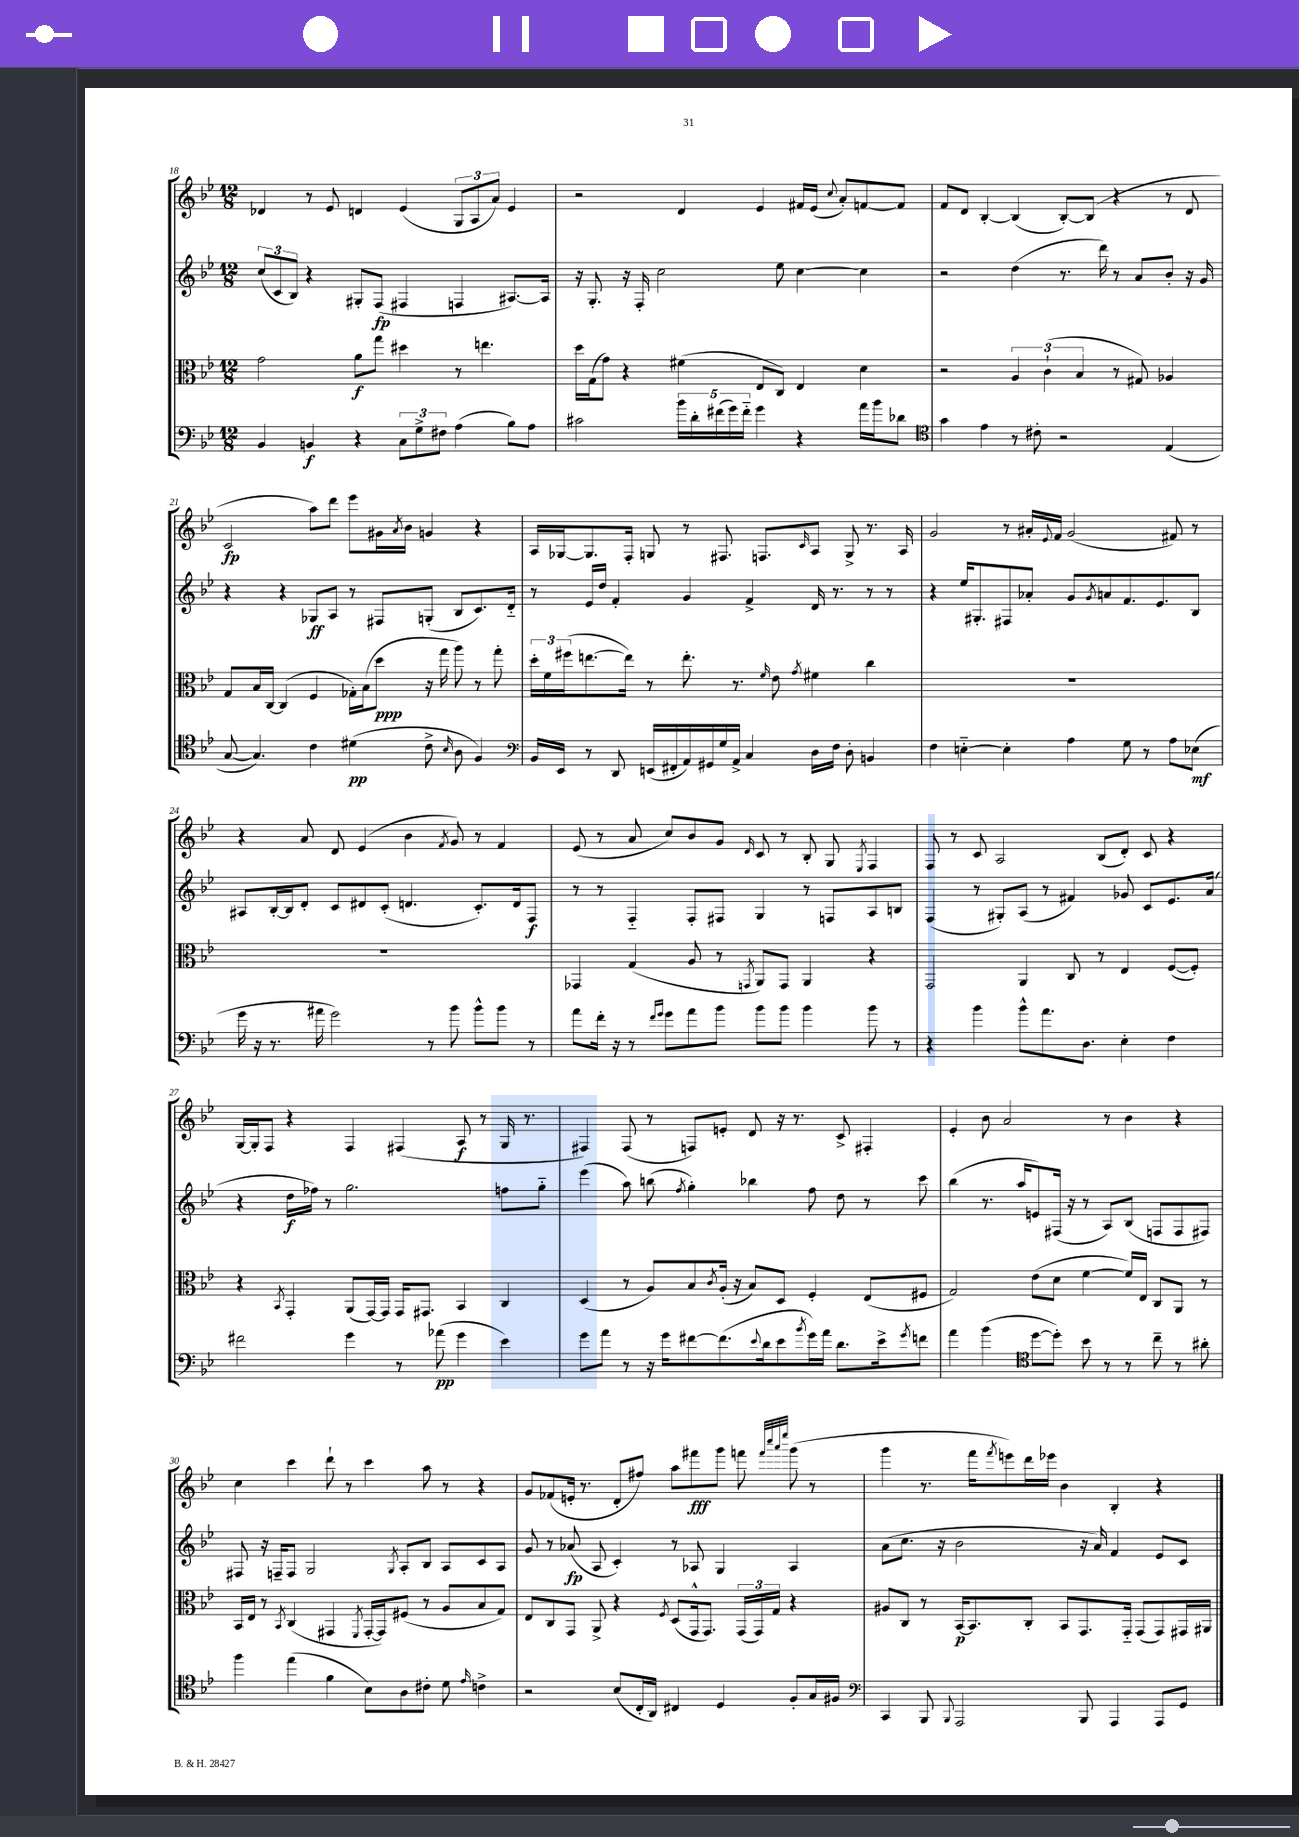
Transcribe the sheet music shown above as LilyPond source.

<<
\new StaffGroup <<
\new Staff = "s0" {
    \clef treble \key bes \major \numericTimeSignature \time 12/8
    des'4 r8 ees'8 d'4 ees'4( \tuplet 3/2 { g8 a8 a'8) } ees'4 |
    r2 d'4 ees'4 fis'16 ees'16( \appoggiatura { c''8 } a'8-.) f'8~ f'8 |
    f'8 d'8 bes4~-. bes4( bes8~-.) bes8( r4 r8 d'8 |
    c'2\fp a''8) d'''8 ees'''8 gis'16 \acciaccatura { a'8 } bes'16 g'4 r4 |
    a16 ges16~ ges8. f16-. g8 r8 fis8. f8. \grace { c'16 } a8 g8-> r8. a16 |
    g'2 r8 ais'16-. \appoggiatura { ees'8 } f'16 g'2( fis'8) r8 |
    r4 a'8 d'8 ees'4( bes'4 \acciaccatura { f'8 } g'8) r8 f'4 |
    ees'8( r8 a'8 c''8) bes'8 g'8 \grace { d'16 } c'8 r8 bes8-. g8 \acciaccatura { ees8 } f4 |
    f8 r8 c'8 a2 bes8( d'8-.) c'8 r4 |
    g16~ g16-. f8 r4 f4 fis4( a8\f r8 g16 r8. |
    fis4) fis8( r8 f8) e'8-. d'8 r16 r8. c'8-> fis4-. |
    ees'4-. bes'8 a'2 r8 bes'4 r4 |
    c''4 c'''4 d'''8-! r8 c'''4 a''8 r8 r4 |
    g'8 fes'8( e'16-. r8. d'8-. fis''8) a''8 fis'''8\fff g'''8 f'''8 \grace { f'''32 c''''32 a'''32 ees''''32 } g'''8( r8 |
    g'''4 r8. f'''16 \acciaccatura { f'''8 } e'''8) d'''16 ees'''16 bes'4 bes4-. r4 \bar "|." |
}
\new Staff = "s1" {
    \clef treble \key bes \major \numericTimeSignature \time 12/8
    \tuplet 3/2 { c''8( c'8 bes8) } r4 gis8-. f8\fp( fis4 f4 ais8.~) ais16 |
    r16 g8.-. r16 f16-. c''2 ees''8 c''4~ c''4 |
    r2 d''4( r8. d'''16) r8 a'8 bes'8-. r16 g'16 |
    r4 r4 ges8\ff a8 r8 fis8 g8-.( bes8 c'8.) d'16-_ |
    r8 ees'16 d''16 f'4-. g'4 f'4-> d'16 r8. r8 r8 |
    r4 ees''16 gis8.-. fis8 aes'8-. g'8 \acciaccatura { g'8 } a'8 f'8. ees'8. bes8 |
    ais8 bes16~-. bes16 d'8-. c'8 dis'8 c'8-.( d'4. c'8.-.) d'16 f8\f |
    r8 r8 f4-_ f8-. fis8 g4 r8 f8 a8 b8 |
    f4( r8 gis8-.) a8( r8 fis'4) ges'8 c'8 ees'8. a'16( |
    r4 d''16\f fes''16) r8 g''2. f''8 g''8-_ |
    ees'''4( a''8) b''8( \acciaccatura { f''8 } g''4-.) bes''4 f''8 d''8 r8 c'''8 |
    bes''4( r8. a''16 e'8) fis16( r16 r8 a8) bes8( f8 f8 fis8) |
    fis8 r16 f16-- f8 g2 \acciaccatura { g8 } a8-. bes8 a8 c'8 a8 |
    g'8 r8 aes'8\fp( a8 c'4-.) r8 aes8 g4 aes4 |
    a'8( c''8. r16 bes'2 r16 a'16) f'4 ees'8 c'8 \bar "|." |
}
\new Staff = "s2" {
    \clef alto \key bes \major \numericTimeSignature \time 12/8
    g'2 a'8\f g''8 dis''4 r8 e''4. |
    d''16 g16( g'8) r4 fis'4( ees8 c8) ees4 d'4 |
    r2 \tuplet 3/2 { a4 c'4-!( bes4 } r8 gis8) aes4 |
    g8 bes16 c16~ c4( f4 ges16-.) bes16( d''8\ppp r16 g''16 a''8) r8 g''8-. |
    \tuplet 3/2 { d''16-. f'16 fis''16( } e''8.~ e''16) r8 e''8.-. r8. \grace { f'16 } ees'8 \acciaccatura { g'8 } fis'4 c''4 |
    R1. |
    R1. |
    ges,4 g4( a8 r8 \acciaccatura { g,8 } a,8) g,8 a,4 r4 |
    g,2 a,4 c8 r8 ees4 f8~( f8-.) |
    r4 \acciaccatura { bes,8 } g,4-. a,8( g,16~) g,16 g,16 gis,8. bes,4 c4 |
    d4( r8 a8) bes8 \acciaccatura { c'8 } a16-.( r16 bes8) d8 f4-. ees8( fis8 |
    g2) ees'8( d'8 f'4~ f'16) ees16 c8 a,8 r8 |
    bes,16 ees16 r8 \acciaccatura { bes,8 } c4( gis,4 \acciaccatura { f,8 } gis,16~-. gis,16) fis8( r8 a8 bes8 g8) |
    ees8 c8 g,8 a,8-> r4 \acciaccatura { f8 } d8( g,16-^ g,8.) \tuplet 3/2 { g,16( g,16) g16 } r4 |
    ais8 c8 r8 bes,16~\p bes,8. c8-. bes,8 g,8. g,16-_ g,8( g,8) gis,16 ais,16 \bar "|." |
}
\new Staff = "s3" {
    \clef bass \key bes \major \numericTimeSignature \time 12/8
    bes,4 b,4\f r4 \tuplet 3/2 { c8 g8-> fis8 } a4( bes8) a8 |
    cis'2 \tuplet 5/4 { bes'16 d'16-. fis'16( g'16) fis'16-_ } g'4 r4 a'16 bes'16 des'8 |
    \clef tenor g'4 ees'4 r8 cis'8-. r2 ees4( |
    g8~ g4.) c'4 dis'4\pp( c'8-> \grace { bes16 } a8 f4) |
    \clef bass bes,16 ees,16 r8 d,8 e,16( fis,16-. a,16) gis,16 g16 a,16-> c4 d16 f16 d8-. b,4 |
    f4 e4~-_ e4-. a4 g8 r8 a8 ees8\mf( |
    g'16 r16 r8. ais'16 g'2) r8 bes'8 bes'8-^ bes'8 r8 |
    a'8 f'16-. r16 r8 \grace { f'16 g'16 } g'8 a'8 bes'8 bes'8 bes'8 bes'4 bes'8 r8 |
    r4 bes'4 bes'8-^ a'8. d8. ees4-. f4 |
    fis'2 g'4 r8 aes'8\pp( g'4 ees'4) |
    g'8 a'8 r8 r16 g'16 fis'8~ fis'8.( \appoggiatura { ees'8 } d'16 ees'8 \acciaccatura { bes'8 } g'16) a'16 d'8. ees'16-> \acciaccatura { g'8 } f'8 |
    a'4 bes'4( \clef tenor d''8~ d''8-.) bes'8 r8 r8 c''8-- r8 ais'8-. |
    f''4 ees''4( f'4 bes8) a8 cis'8-. d'8 \grace { ees'16 } c'4-> |
    r2 bes8( c16-. a,16) cis4 d4 f8-. g16 fis16 |
    \clef bass c,4 bes,,8 \appoggiatura { bes,,8 } a,,2 bes,,8 a,,4 a,,8 g,8 \bar "|." |
}
>>
>>
\layout { \context { \Score currentBarNumber = #18 } }
